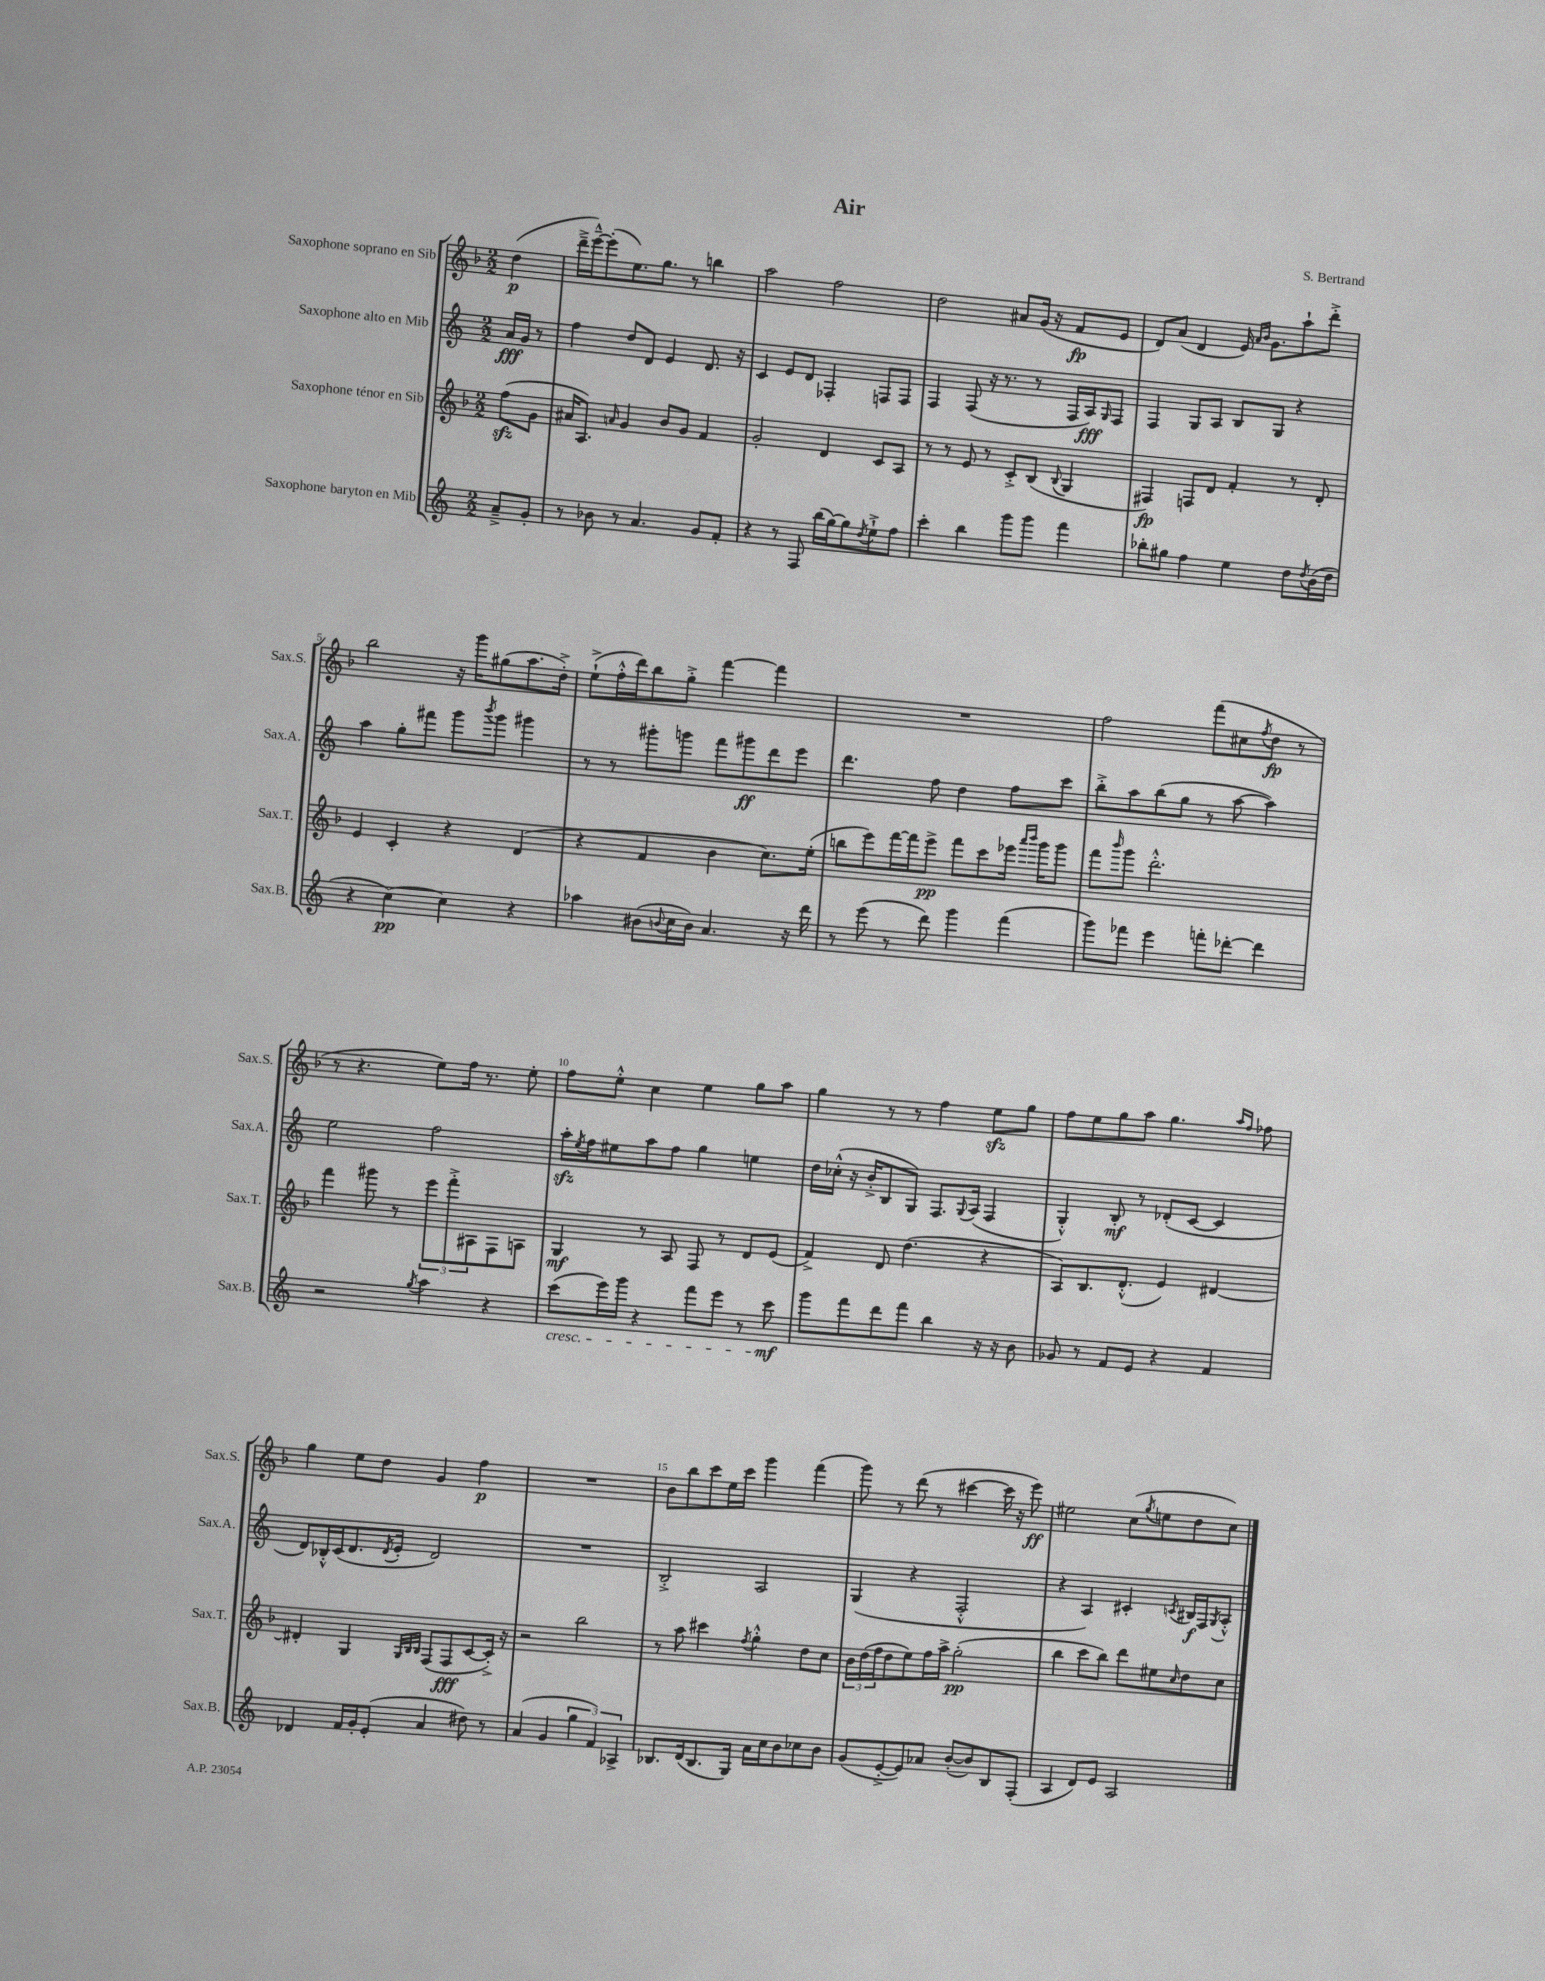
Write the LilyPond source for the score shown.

\header { title = "Air" composer = "S. Bertrand" }
<<
\new StaffGroup <<
\new Staff = "s0" \with { instrumentName = "Saxophone soprano en Sib" shortInstrumentName = "Sax.S." } {
    \clef treble \key f \major \numericTimeSignature \time 2/2 \partial 4
    d''4\p( |
    d'''16---> e'''16~---^) e'''8-.( e''8.) g''8. r8 b''4 |
    a''2 f''2 |
    d''2 ais'8 g'16( r16 f'8\fp e'8 |
    d'8) a'8( d'4 e'16) \grace { a'16 bes'16 } g'8. a''8-! d'''8-.-> |
    bes''2 r16 g'''16 gis''8( a''8. d''16-.->) |
    e''8-!->( f''16-.-^ d'''16) bes''8 g''8-.-> f'''4~ f'''4 |
    R1 |
    f''2 f'''8( cis''8 \acciaccatura { f''8 } d''8\fp r8 |
    r8 r4. e''8) f''16 r8. e''8-. |
    f''8 e''8-.-^ c''4 e''4 g''8 a''8 |
    g''4 r8 r8 f''4 e''8\sfz g''8 |
    f''8 e''8 g''8 a''8 g''4. \grace { a''16 f''16 } fes''8 |
    g''4 e''8 d''8 g'4 f''4\p |
    R1 |
    bes'8 bes''8 c'''8 e''16 c'''16 g'''4 f'''4( |
    g'''8) r8 d'''8( r8 cis'''4~ cis'''16 r16 e'''8\ff) |
    eis''2 c''8( \acciaccatura { g''8 } e''8 d''8 c''8) \bar "|." |
}
\new Staff = "s1" \with { instrumentName = "Saxophone alto en Mib" shortInstrumentName = "Sax.A." } {
    \clef treble \key c \major \numericTimeSignature \time 2/2 \partial 4
    a'16\fff g'16 r8 |
    f''4 d''8 d'8 e'4 d'8. r16 |
    c'4 e'8 d'8 fes4-. f8 f8 |
    f4 f8( r16 r8. r8 f16 a16\fff) \grace { g16 } f8 |
    f4 g8 a8 b8 g8 r4 |
    a''4 g''8-. fis'''8 g'''8 \acciaccatura { b'''8 } g'''8 gis'''4 |
    r8 r8 gis'''8-. g'''8 f'''8 gis'''8\ff d'''8 e'''8 |
    d'''4. f''8 d''4 f''8 c'''8 |
    b''8-.-> a''8 b''8( g''8 r8 a''8~ a''4) |
    e''2 f''2 |
    a''16-.\sfz \acciaccatura { e''8 } f''16 eis''8 a''8 f''8 g''4 e''4 |
    d''16 ces''16-.-^( r16 b'16-.-> b8 g8) f8. \appoggiatura { g8 } a16( f4 |
    g4-.-^) b8-.\mf r8 des'8-.( c'8~ c'4 |
    d'8) bes16-.-^ c'16( d'8. \acciaccatura { d'8 } e'16-. d'2) |
    R1 |
    b2-.-> a2 |
    g4( r4 f2-.-^ |
    r4 a4) cis'4-. \acciaccatura { c'8 } bis16\f f16 \acciaccatura { g8 } a8-.-^ \bar "|." |
}
\new Staff = "s2" \with { instrumentName = "Saxophone ténor en Sib" shortInstrumentName = "Sax.T." } {
    \clef treble \key f \major \numericTimeSignature \time 2/2 \partial 4
    f''8\sfz( g'8 |
    ais'16 a8.) \grace { a'16 } g'4 bes'8 g'8 f'4 |
    g'2-. d'4 c'8 a8 |
    r8 r8 e'8 r8 c'8-.-> bes8( \appoggiatura { bes8 } g4 |
    fis4\fp) f8 d'8 f'4-. r8 d'8-. |
    e'4 c'4-. r4 d'4( |
    r4 f'4 bes'4 c''8.) e''16-.( |
    b''8 e'''8) f'''16~ f'''16 e'''8->\pp f'''8 c'''8 ees'''16 \grace { a'''16 bes'''16 } g'''16 g'''8 |
    f'''8 \grace { bes'''16 } g'''8 d'''2.-.-^ |
    f'''4 gis'''8 r8 \tuplet 3/2 { e'''8 f'''8-.-> ais8 } f8 a8 |
    g4\mf r8 a8 f8 r8 d'8 e'8( |
    f'4->) d'8 d''4.( r4 |
    a8) bes8. d'8.-.-^( e'4) dis'4~ |
    dis'4-. g4 \grace { g32 bes32 bes32 } f8( f8\fff c'8~ c'16-.->) r16 |
    r2 bes''2 |
    r8 a''8 cis'''4 \acciaccatura { f''8 } g''4-.-^ d''8 c''8 |
    \tuplet 3/2 { bes'16 d''16( f''16 } d''8 e''8) f''16 a''16-> g''2-.\pp( |
    bes''4 c'''8 bes''8) d'''8 eis''8 \grace { c''16 } d''8 c''8 \bar "|." |
}
\new Staff = "s3" \with { instrumentName = "Saxophone baryton en Mib" shortInstrumentName = "Sax.B." } {
    \clef treble \key c \major \numericTimeSignature \time 2/2 \partial 4
    a'8---> g'8-. |
    r8 bes'8 r8 a'4. g'8 f'8-. |
    r4 r8 f8 b''16( g''16~) g''8 \acciaccatura { d''8 } e''8-!-> f''8 |
    c'''4-. b''4 g'''8 g'''8 f'''4 |
    bes''8-. gis''8 f''4 e''4 d''8 \acciaccatura { d''8 } b'16( d''16 |
    r4 c''4~\pp) c''4 r4 |
    aes''4 bis'8( \appoggiatura { b'8 } c''16 b'16) a'4. r16 d'''16 |
    r8 e'''8( r8 d'''8) g'''4 f'''4( |
    g'''8) fes'''8 e'''4 f'''8-. des'''8~-. des'''4 |
    r2 \acciaccatura { g''8 } a''4 r4 |
    c'''8\cresc( e'''16) g'''16 r4 f'''8 e'''8 r8 c'''8\mf\! |
    g'''8 f'''8 d'''8 f'''8 b''4 r16 r16 b'8 |
    ges'8 r8 f'8 e'8 r4 f'4 |
    des'4 f'16 g'16-. e'8-.( a'4 dis''8) r8 |
    a'4( g'4 \tuplet 3/2 { g''4 f'4) aes4-> } |
    bes8. d'16( bes8. g16) a'16 c''16 b'8 ces''8 b'8 |
    g'8( e'8~-.-> e'8) aes'8 b'8~-.( b'8) b8 f8-.( |
    a4 d'8) e'8 a2 \bar "|." |
}
>>
>>
\layout { \context { \Score \override BarNumber.break-visibility = ##(#f #t #t) barNumberVisibility = #(every-nth-bar-number-visible 5) } }
